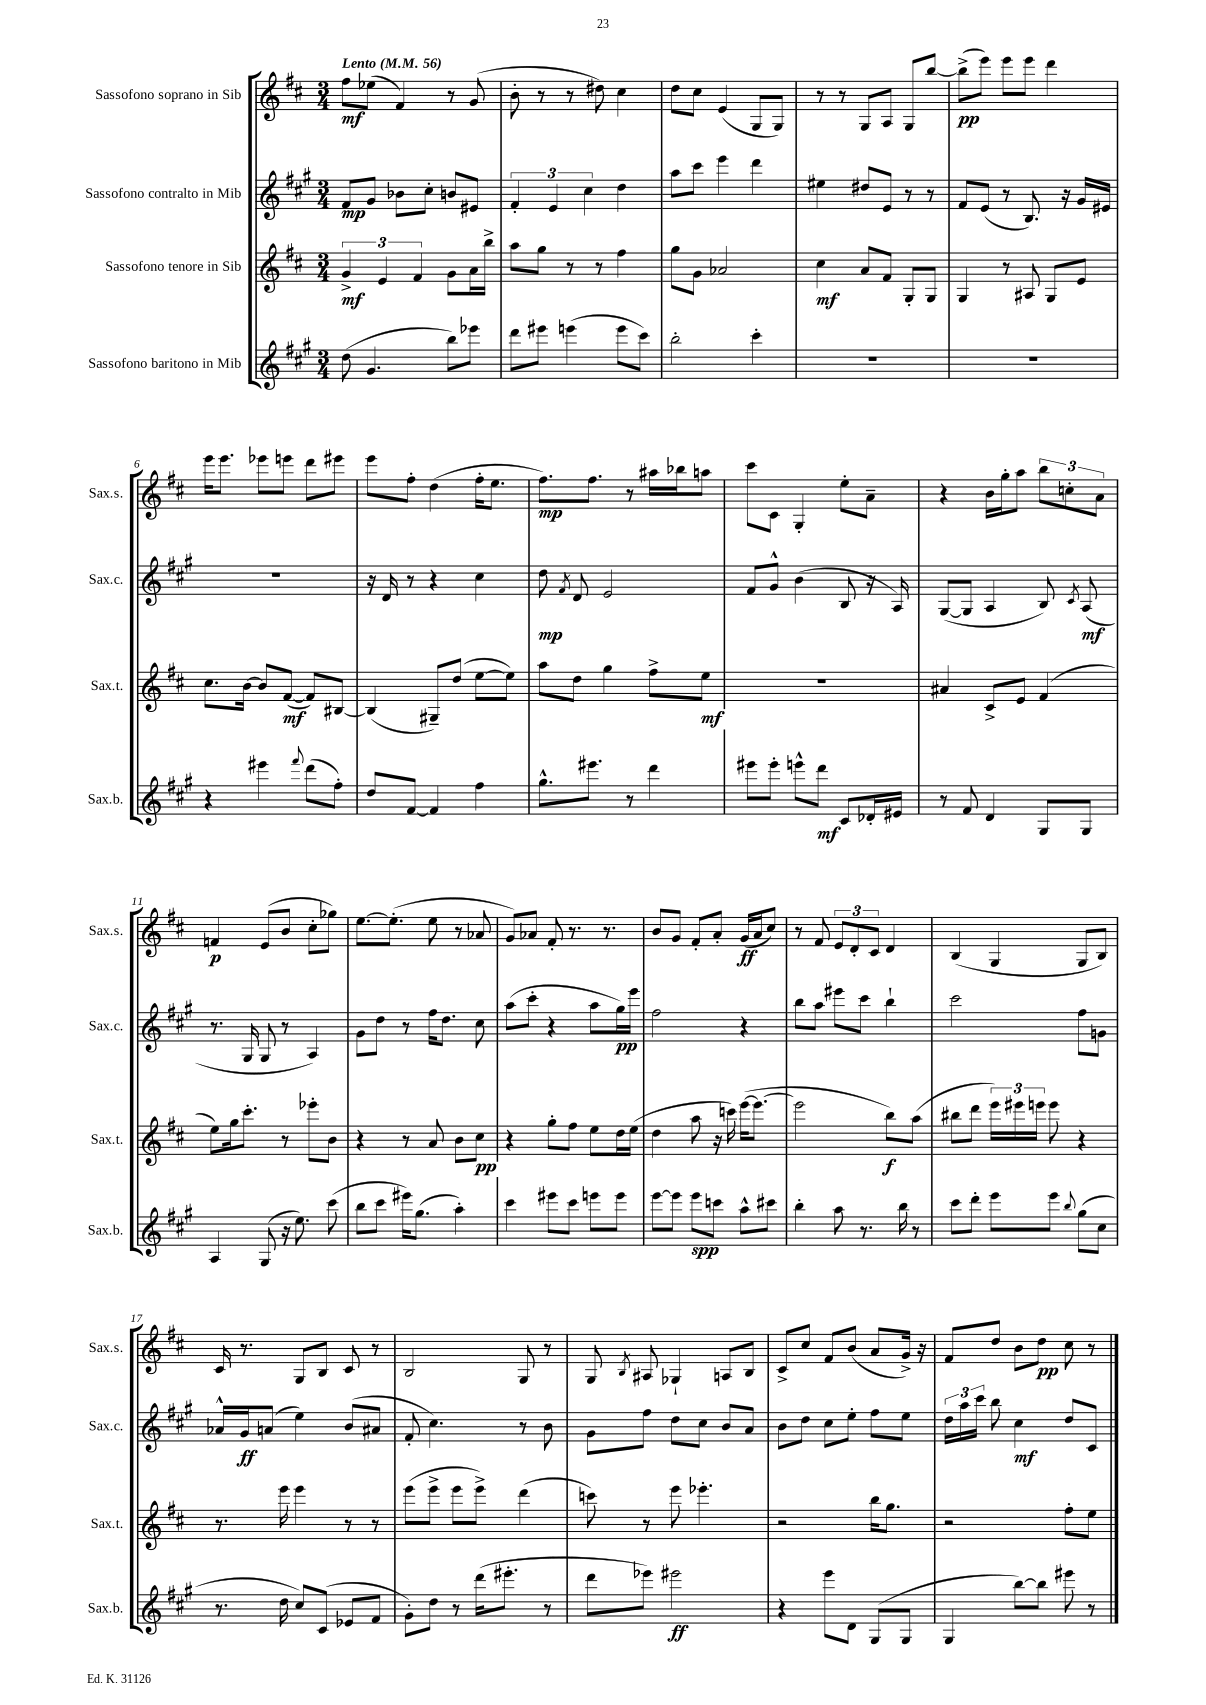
<<
\new StaffGroup <<
\new Staff = "s0" \with { instrumentName = "Sassofono soprano in Sib" shortInstrumentName = "Sax.s." } {
    \clef treble \key d \major \numericTimeSignature \time 3/4 \tempo "Lento" 4 = 56
    \autoBeamOff fis''8[\mf ees''8]( fis'4) r8 g'8( |
    b'8-. r8 r8 dis''8) cis''4 |
    d''8[ cis''8] e'4( g8[ g8]) |
    r8 r8 g8[ a8] g8[ b''8]~ |
    b''8[->\pp( e'''8]) e'''8[ e'''8] d'''4 |
    e'''16[ e'''8.] ees'''8[ e'''8] d'''8[ eis'''8] |
    e'''8[ fis''8]-. d''4( fis''16[-. e''8.] |
    fis''8.[\mp) fis''8.] r8 ais''16[ bes''16 a''8] |
    cis'''8[ cis'8] g4-. e''8[-. a'8]-- |
    r4 b'16[ g''16-. a''8] \tuplet 3/2 { b''8[ c''8-. a'8] } |
    f'4\p e'8[( b'8] cis''8[-. ges''8]) |
    e''8.[~ e''8.]-.( e''8 r8 aes'8 |
    g'8[) aes'8] fis'8-. r8. r8. |
    b'8[ g'8] fis'8[-. a'8]-. g'16[\ff( a'16 cis''8]) |
    r8 fis'8 \tuplet 3/2 { e'8[ d'8-. cis'8] } d'4 |
    b4( g4 g8[ b8]) |
    cis'16 r8. g8[ b8] cis'8 r8 |
    b2 g8 r8 |
    g8 \acciaccatura { b8 } ais8 ges4-! a8[ b8] |
    cis'8[-> cis''8] fis'8[ b'8]( a'8[ g'16]->) r16 |
    fis'8[ d''8] b'8[ d''8]\pp cis''8 r8 \bar "|." |
}
\new Staff = "s1" \with { instrumentName = "Sassofono contralto in Mib" shortInstrumentName = "Sax.c." } {
    \clef treble \key a \major \numericTimeSignature \time 3/4
    \autoBeamOff fis'8[\mp gis'8] bes'8[ cis''8]-. b'8[ eis'8] |
    \tuplet 3/2 { fis'4-. e'4 cis''4 } d''4 |
    a''8[ cis'''8] e'''4 d'''4 |
    eis''4 dis''8[ e'8] r8 r8 |
    fis'8[ e'8]( r8 b8.) r16 gis'16[ eis'16] |
    R2. |
    r16 d'16 r8 r4 cis''4 |
    d''8\mp \acciaccatura { fis'8 } d'8 e'2 |
    fis'8[ gis'8]-^ b'4( b8 r16 a16) |
    gis8[~( gis8] a4 b8) \acciaccatura { cis'8 } a8\mf( |
    r8. gis16 gis8 r8 a4) |
    gis'8[ d''8] r8 fis''16[ d''8.] cis''8 |
    a''8[( cis'''8]-. r4 a''8[ gis''16\pp) e'''16] |
    fis''2 r4 |
    b''8[ a''8] eis'''8[ cis'''8] b''4-! |
    cis'''2 fis''8[ g'8] |
    aes'16[-^ gis'16\ff a'8]( e''4) b'8[( ais'8] |
    fis'8-. cis''4.) r8 b'8 |
    gis'8[ fis''8] d''8[ cis''8] b'8[ a'8] |
    b'8[ d''8] cis''8[ e''8]-. fis''8[ e''8] |
    \tuplet 3/2 { d''16[ a''16 cis'''16] } b''8 cis''4\mf d''8[ cis'8] \bar "|." |
}
\new Staff = "s2" \with { instrumentName = "Sassofono tenore in Sib" shortInstrumentName = "Sax.t." } {
    \clef treble \key d \major \numericTimeSignature \time 3/4
    \autoBeamOff \tuplet 3/2 { g'4->\mf e'4 fis'4 } g'8[ a'16 b''16]-> |
    a''8[ g''8] r8 r8 fis''4 |
    g''8[ g'8] aes'2 |
    cis''4\mf a'8[ fis'8] g8[-. g8] |
    g4 r8 ais8 g8[ e'8] |
    cis''8.[ b'16]~ b'8[ fis'8]~\mf( fis'8[) bis8]~ |
    bis4( gis8[--) d''8]( e''8[~ e''8]) |
    a''8[ d''8] g''4 fis''8[-> e''8]\mf |
    R2. |
    ais'4 cis'8[-> e'8] fis'4( |
    e''8[) g''16 cis'''8.]-. r8 ees'''8[-. b'8] |
    r4 r8 a'8 b'8[ cis''8]\pp |
    r4 g''8[-. fis''8] e''8[ d''16 e''16]( |
    d''4 a''8 r16 c'''16) e'''16[~( e'''8.]~ |
    e'''2 b''8[\f) a''8]( |
    bis''8[ d'''8] \tuplet 3/2 { e'''16[) eis'''16 e'''16] } e'''8 r4 |
    r8. e'''16 e'''4 r8 r8 |
    e'''8[( e'''8]-> e'''8[ e'''8]->) d'''4( |
    c'''8) r8 e'''8 ees'''4.-. |
    r2 b''16[ g''8.] |
    r2 fis''8[-. e''8] \bar "|." |
}
\new Staff = "s3" \with { instrumentName = "Sassofono baritono in Mib" shortInstrumentName = "Sax.b." } {
    \clef treble \key a \major \numericTimeSignature \time 3/4
    \autoBeamOff d''8( gis'4. b''8[) ees'''8] |
    d'''8[ eis'''8] e'''4( e'''8[ cis'''8]) |
    b''2-. cis'''4-. |
    R2. |
    R2. |
    r4 eis'''4 \appoggiatura { fis'''8 } d'''8[( fis''8]-.) |
    d''8[ fis'8]~ fis'4 fis''4 |
    gis''8.[-^ eis'''8.] r8 d'''4 |
    eis'''8[ eis'''8]-. e'''8[-^ d'''8]\mf cis'8[ des'16-. eis'16] |
    r8 fis'8 d'4 gis8[ gis8] |
    a4 gis8( r16 e''8.) cis'''8( |
    b''8[ cis'''8] eis'''16[) gis''8.]( a''4-.) |
    cis'''4 eis'''8[ cis'''8] e'''8[ e'''8] |
    e'''8[~ e'''8] e'''8[\spp c'''8] a''8[-^ cis'''8] |
    b''4-. a''8 r8. b''16 r8 |
    cis'''8[ d'''8]-. e'''8[ e'''8] \appoggiatura { b''8 } gis''8[( cis''8] |
    r8. d''16 cis''8[) cis'8]( ees'8[ fis'8] |
    gis'8[-.) d''8] r8 d'''16[( eis'''8.]-. r8 |
    d'''8[ ees'''8]) eis'''2\ff |
    r4 e'''8[ d'8] gis8[( gis8] |
    gis4 b''8[~) b''8] eis'''8 r8 \bar "|." |
}
>>
>>
